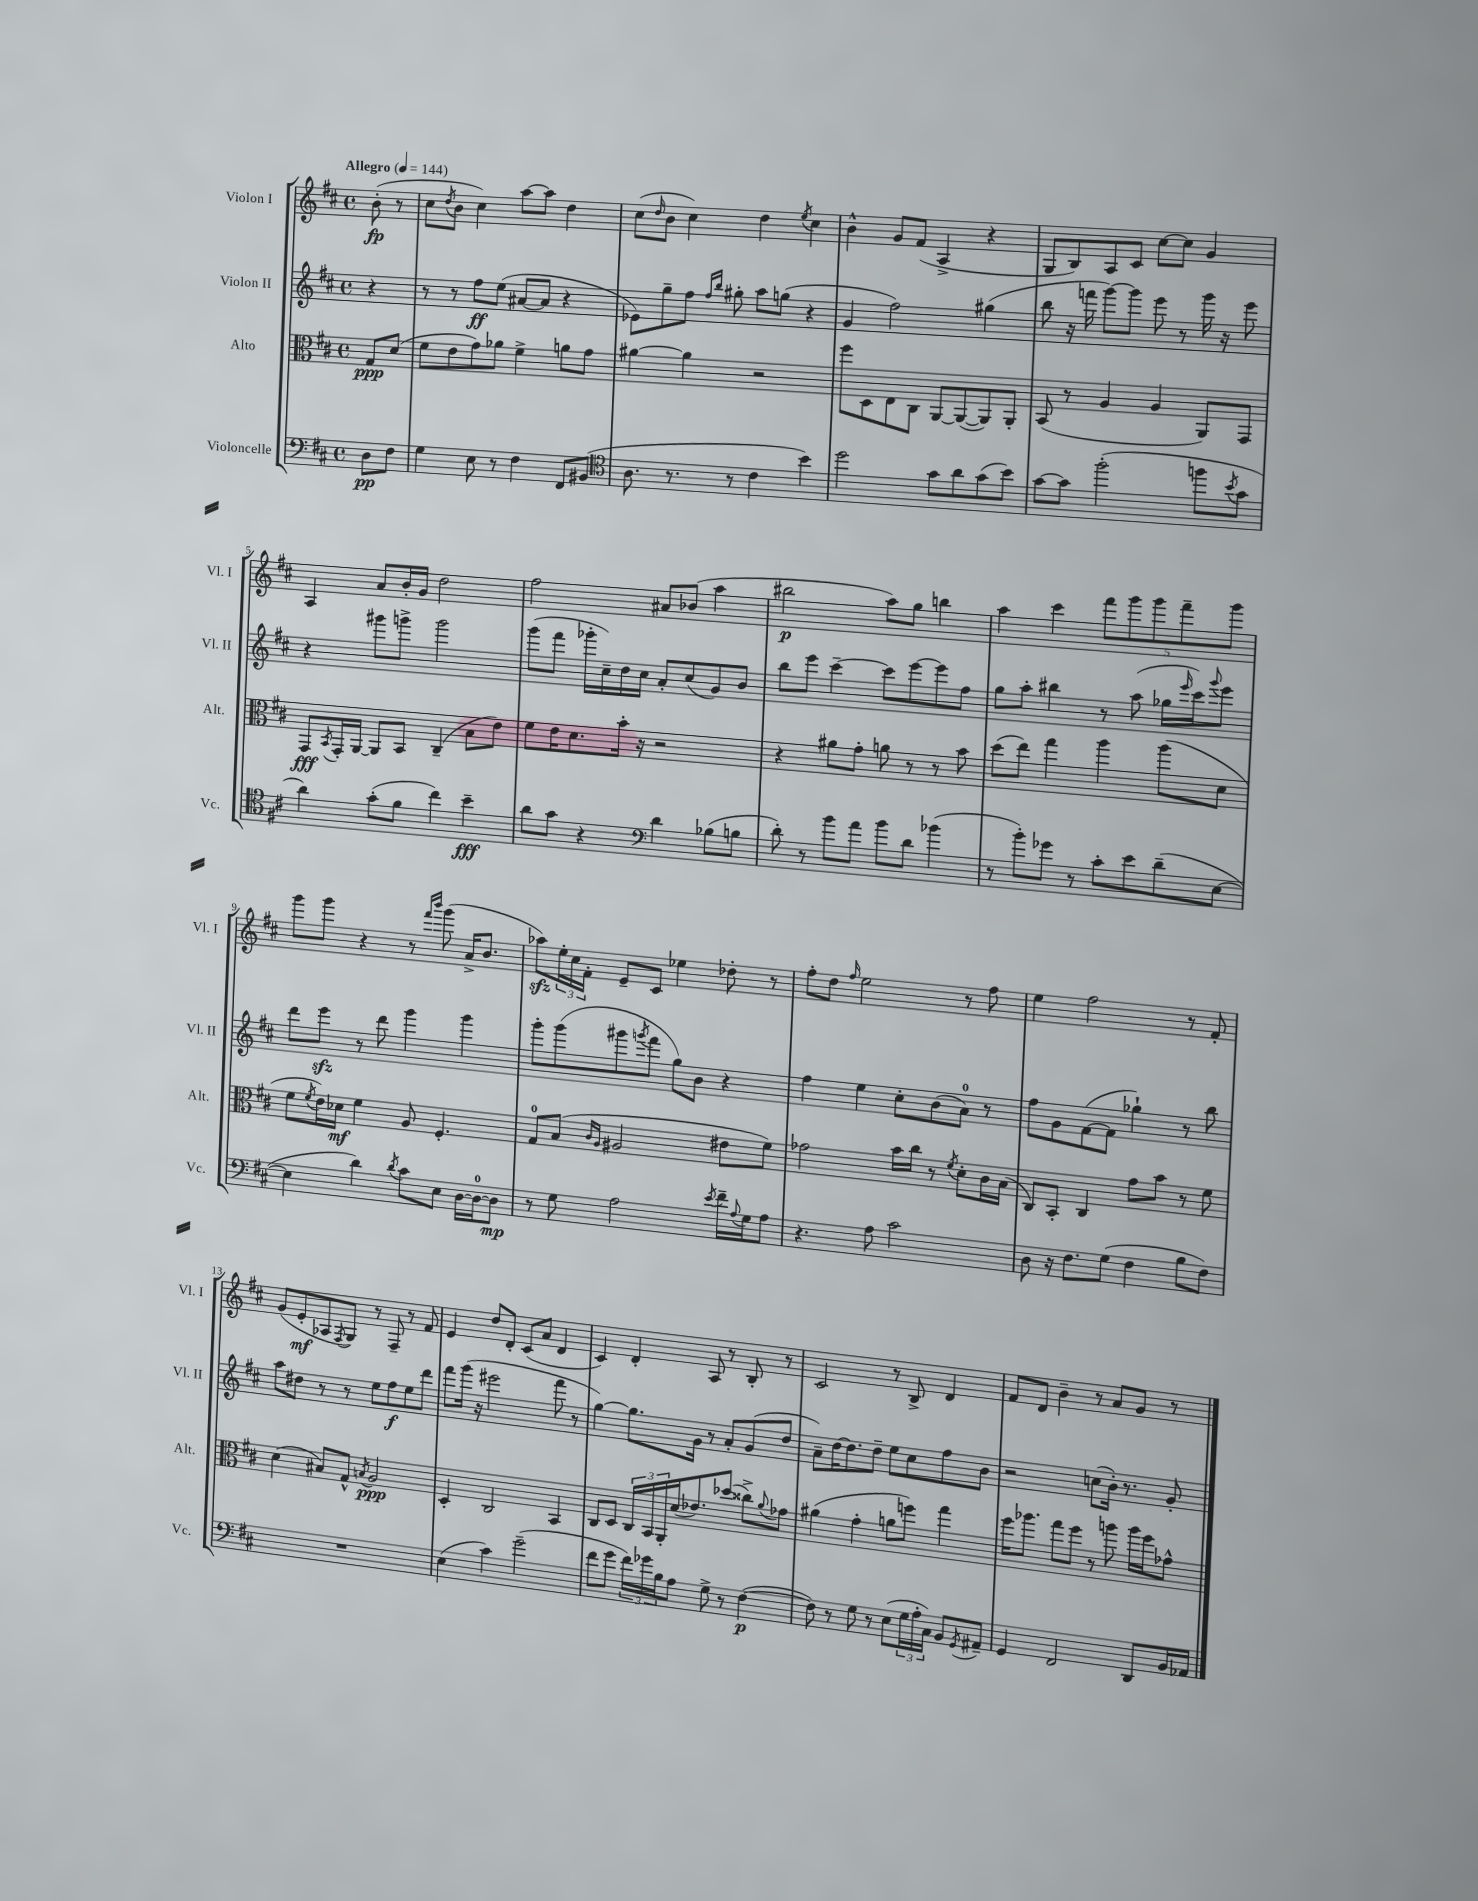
<<
\new StaffGroup <<
\new Staff = "s0" \with { instrumentName = "Violon I" shortInstrumentName = "Vl. I" } {
    \clef treble \key d \major \defaultTimeSignature \time 4/4 \partial 4 \tempo "Allegro" 4 = 144
    b'8-.\fp( r8 |
    cis''8 \acciaccatura { d''8 } b'8 cis''4) a''8~ a''8 d''4 |
    cis''8( \grace { d''16 } b'8 cis''4) d''4 \acciaccatura { e''8 } cis''4 |
    b'4-^ g'8 fis'8( a4-> r4 |
    g8 b8) a8 cis'8 cis''8~ cis''8 g'4 |
    a4 a'8 b'16-. g'16 d''2 |
    fis''2 ais'8 bes'8( a''4 |
    bis''2\p a''8) g''8 b''4 |
    a''4 cis'''4 \tuplet 5/4 { fis'''8 g'''8 g'''8 fis'''8-- g'''8 } |
    g'''8 g'''8 r4 r8 \grace { fis'''16 b'''16 } g'''8( a'16-> b'8. |
    aes''8\sfz) \tuplet 3/2 { e''16-. cis''16 fis'16-. } e'8-- cis'8 ees''4 des''8-. r8 |
    fis''8-. d''8 \grace { fis''16 } e''2 r8 fis''8 |
    e''4 fis''2 r8 fis'8-. |
    g'8( e'8-.\mf aes8 \acciaccatura { fis8 } g8) r8 fis8-- r8 fis'8 |
    e'4 d''8 d'8-. cis'8( a'8 d'4 |
    cis'4) d'4-. a8 r8 b8-. r8 |
    cis'2 r8 b8-> d'4 |
    fis'8 d'8 b'4-- r8 a'8 g'8 r8 \bar "|." |
}
\new Staff = "s1" \with { instrumentName = "Violon II" shortInstrumentName = "Vl. II" } {
    \clef treble \key d \major \defaultTimeSignature \time 4/4 \partial 4
    r4 |
    r8 r8 fis''8\ff e''8( ais'8~ ais'8 r4 |
    ees'8) g''8-- fis''8 \grace { fis''16 b''16 } gis''8-. a''8 g''8( r4 |
    g'4 fis''2) gis''4( |
    b''8 r16 f'''16 g'''8~) g'''8 e'''8 r8 g'''16 r16 e'''8 |
    r4 gis'''8 g'''8-> g'''2 |
    g'''8( fis'''8 ges'''16-. cis''16--) d''16 cis''16 a'8-. cis''8( g'8) b'8 |
    b''8 e'''8 cis'''4~-- cis'''8 e'''8~ e'''8 fis''8 |
    g''8 a''8-. bis''4 r8 a''8( ges''16 \grace { e'''16 } cis'''16) \appoggiatura { g'''8 } e'''8 |
    d'''8 e'''8\sfz r8 d'''8 g'''4 g'''4 |
    g'''8-. g'''8( gis'''8 \acciaccatura { g'''8 } fis'''8 g''8) b'8 r4 |
    fis''4 e''4 cis''8-. b'8( a'8-0) r8 |
    fis''8 g'8 fis'8~( fis'8 ges''4-!) r8 b''8 |
    a''8 dis''8 r8 r8 e''8 fis''8\f e''8 d'''8 |
    fis'''8 g'''16( r16 eis'''2 fis'''8 r8 |
    g''4~) g''8. g'16 r8 a'8-. g'8( d''8 |
    a'8--) d''16~ d''8. d''8-- e''8 cis''8 fis''8 b'8 |
    r2 c''8( b'16-.) r8. g'8-. \bar "|." |
}
\new Staff = "s2" \with { instrumentName = "Alto" shortInstrumentName = "Alt." } {
    \clef alto \key d \major \defaultTimeSignature \time 4/4 \partial 4
    g8\ppp d'8( |
    fis'8 e'8 g'8) aes'8 fis'4-> a'8 g'8 |
    ais'4~ ais'4 r2 |
    fis''8 d8 e8 cis8 a,8~ a,8~( a,8) a,8-. |
    b,8( r8 a4 a4 a,8) g,8 |
    g,8\fff \acciaccatura { b,8 } g,16-. a,16~ a,8 b,8 cis4--( b8 e'8) |
    fis'8 e'16 d'8. b'16-. r16 r2 |
    r4 ais'8 g'8-. a'8 r8 r8 b'8 |
    d''8( e''8) g''4 a''4 a''8( d'8 |
    fis'8 \acciaccatura { fis'8 } e'16) des'16\mf fis'4 a8 fis4.-. |
    g8-0 b8( \grace { cis'16 a16 } ais2 eis'8 fis'8) |
    ges'2 b'16 cis''16 r8 \acciaccatura { fis'8 } d'8-. cis'16 b16( |
    cis8) b,8-. cis4 g'8 b'8 r8 fis'8 |
    d'4( bis8) g8-^ \acciaccatura { b8 } a2\ppp |
    d4-. cis2 b,4 |
    cis8 d8 \tuplet 3/2 { cis16 b,16 a,16-. } d'16( ees'8.) des''8( cisis''8->) \appoggiatura { a'8 } ges'8 |
    ais'4( g'4-. a'8 f''8) g''4 |
    fis''16 aes''8. g''8 fis''8 r8 a''8 a''16 fis''16 ges'8-^ \bar "|." |
}
\new Staff = "s3" \with { instrumentName = "Violoncelle" shortInstrumentName = "Vc." } {
    \clef bass \key d \major \defaultTimeSignature \time 4/4 \partial 4
    d8\pp fis8 |
    g4 e8 r8 fis4 fis,8 bis,8( |
    \clef tenor a8. r8. r8 cis'4 b'4) |
    d''2 g'8 a'8 g'8( b'8) |
    g'8~ g'8 fis''2-.( f''8 \acciaccatura { b'8 } g'8 |
    a'4) g'8-.( fis'8 cis''4) b'4--\fff |
    a'8 g'8 r4 \clef bass d'4 bes8( b8 |
    d'8-.) r8 b'8 a'8 b'8 d'8 bes'4( |
    r8 b'8-.) ges'8 r8 cis'8-. e'8 d'8--( e8~ |
    e4 d'4) \acciaccatura { d'8 } cis'8 e8 d16~ d16-0~ d8\mp |
    r8 g8 a2 \acciaccatura { e'8 } fis'16-- \appoggiatura { a8 } g16 a8 |
    r4. a8 cis'2 |
    d8 r16 fis8. g8( fis4 b8 fis8) |
    R1 |
    e4( cis'4) g'2--( |
    fis'8 g'8 \tuplet 3/2 { fis'16) ges'16 b16 } a8 g8-> r8 fis4~\p( |
    fis8) r8 g8 r8 e8( \tuplet 3/2 { g16 a16-. cis16) } b,8 \acciaccatura { g,8 } ais,8-- |
    g,4 fis,2 d,8 b,16 aes,16 \bar "|." |
}
>>
>>
